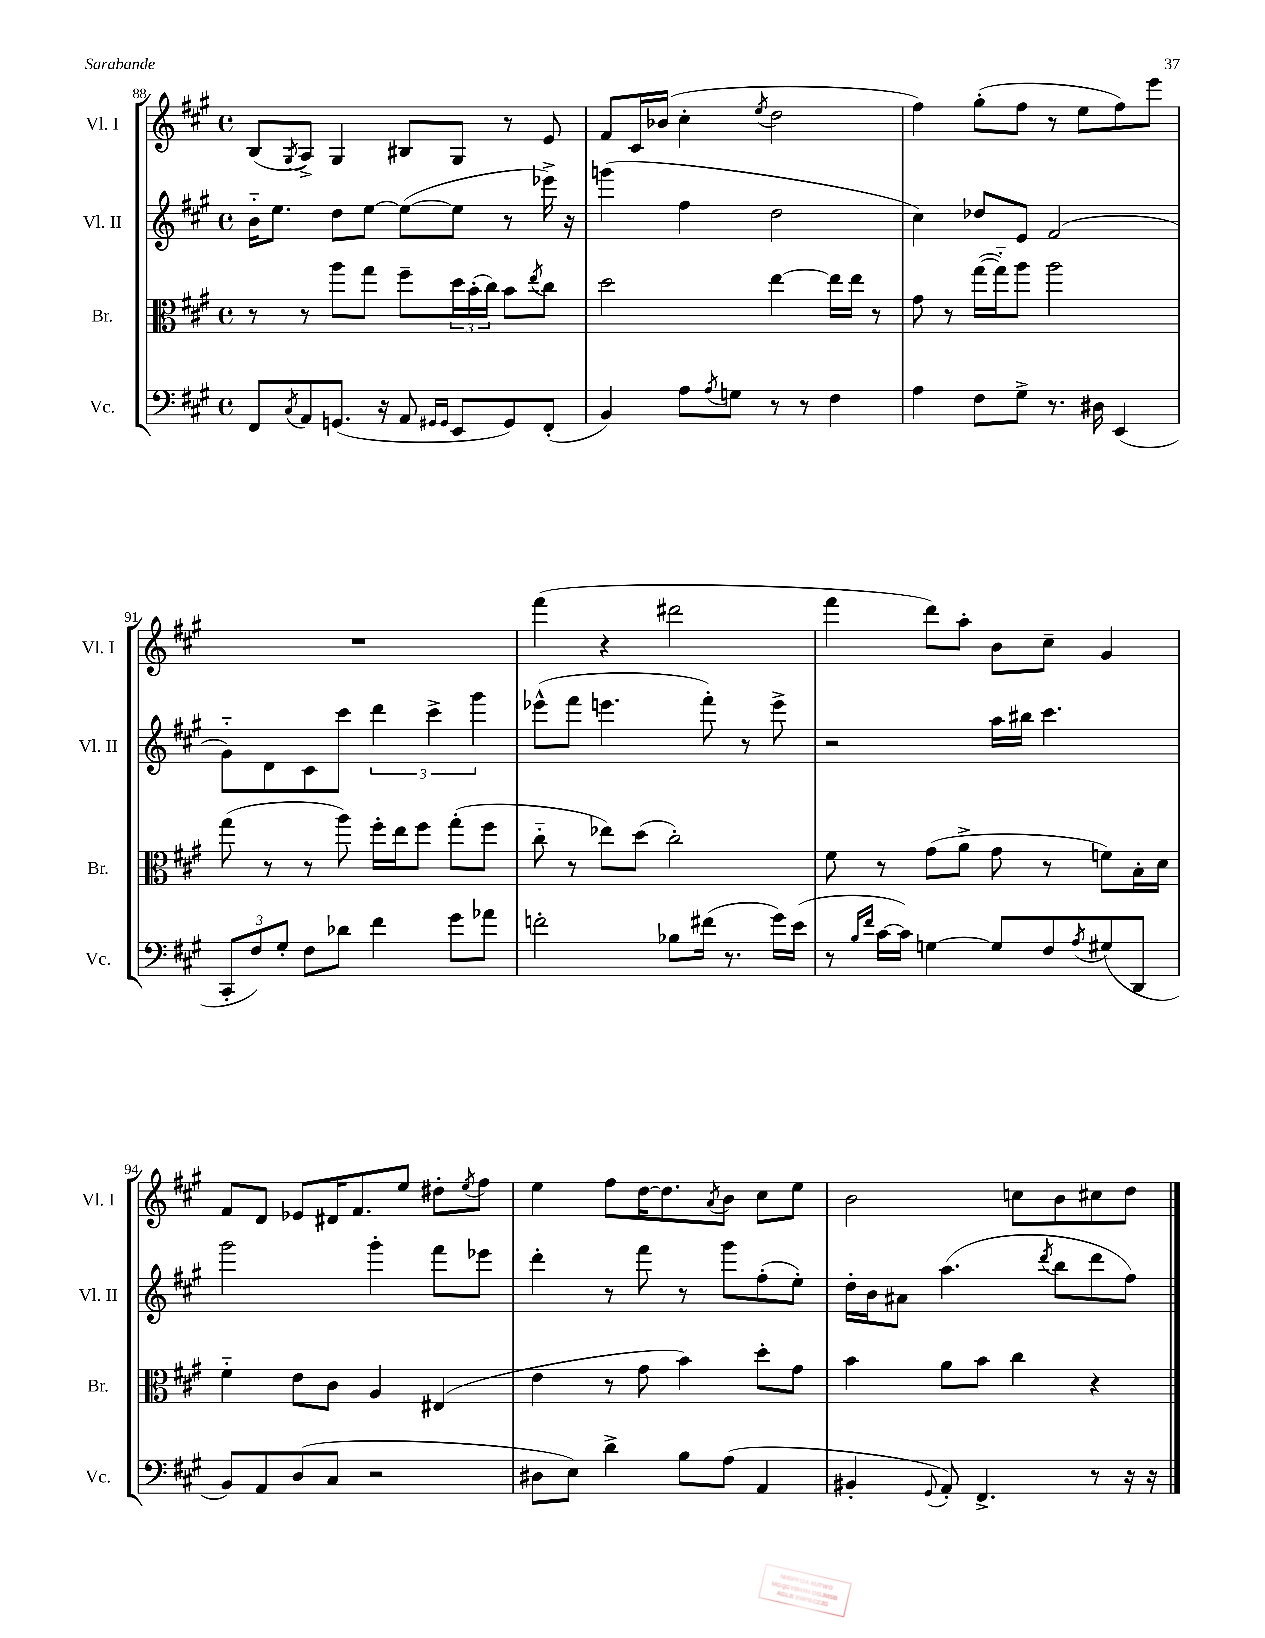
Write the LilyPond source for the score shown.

<<
\new StaffGroup <<
\new Staff = "s0" \with { instrumentName = "Vl. I" shortInstrumentName = "Vl. I" } {
    \clef treble \key a \major \defaultTimeSignature \time 4/4
    b8( \acciaccatura { gis8 } a8->) gis4 bis8 gis8 r8 e'8 |
    fis'8 cis'16 bes'16( cis''4-. \acciaccatura { e''8 } d''2 |
    fis''4) gis''8-.( fis''8 r8 e''8 fis''8) e'''8 |
    R1 |
    fis'''4( r4 dis'''2 |
    fis'''4 d'''8) a''8-. b'8 cis''8-- gis'4 |
    fis'8 d'8 ees'8 dis'16 fis'8. e''8 dis''8-. \acciaccatura { e''8 } fis''8 |
    e''4 fis''8 d''16~ d''8. \acciaccatura { a'8 } b'8 cis''8 e''8 |
    b'2 c''8 b'8 cis''8 d''8 \bar "|." |
}
\new Staff = "s1" \with { instrumentName = "Vl. II" shortInstrumentName = "Vl. II" } {
    \clef treble \key a \major \defaultTimeSignature \time 4/4
    b'16-_ e''8. d''8 e''8~ e''8~( e''8 r8 ees'''16->) r16 |
    g'''4( fis''4 d''2 |
    cis''4) des''8 e'8 fis'2( |
    gis'8-_) d'8 cis'8 cis'''8 \tuplet 3/2 { d'''4 cis'''4-> gis'''4 } |
    ees'''8-^( fis'''8 e'''4. fis'''8-.) r8 e'''8-> |
    r2 a''16 bis''16 cis'''4. |
    gis'''2 gis'''4-. fis'''8 ees'''8 |
    d'''4-. r8 fis'''8 r8 gis'''8 fis''8-.( e''8-.) |
    d''16-. b'16 ais'8 a''4.( \acciaccatura { d'''8 } b''8 d'''8 fis''8) \bar "|." |
}
\new Staff = "s2" \with { instrumentName = "Br." shortInstrumentName = "Br." } {
    \clef alto \key a \major \defaultTimeSignature \time 4/4
    r8 r8 a''8 gis''8 fis''8-- \tuplet 3/2 { d''16 b'16-.( cis''16) } b'8 \acciaccatura { e''8 } cis''8 |
    d''2 e''4~ e''16 e''16 r8 |
    gis'8 r8 gis''16~( gis''16-_) a''8 a''2 |
    gis''8( r8 r8 a''8) fis''16-. e''16 fis''8 gis''8-.( fis''8 |
    cis''8-_ r8 ees''8) d''8( cis''2-.) |
    fis'8 r8 gis'8( a'8-> gis'8 r8 f'8) b16-. d'16 |
    fis'4-_ e'8 cis'8 a4 eis4( |
    e'4 r8 gis'8 b'4) d''8-. gis'8 |
    b'4 a'8 b'8 cis''4 r4 \bar "|." |
}
\new Staff = "s3" \with { instrumentName = "Vc." shortInstrumentName = "Vc." } {
    \clef bass \key a \major \defaultTimeSignature \time 4/4
    fis,8 \acciaccatura { cis8 } a,8 g,8.( r16 a,8 \grace { gis,16 gis,16 } e,8 gis,8) fis,8-.( |
    b,4) a8 \acciaccatura { a8 } g8 r8 r8 fis4 |
    a4 fis8 gis8-> r8. dis16 e,4( |
    \tuplet 3/2 { cis,8-. fis8) gis8-. } fis8 des'8 fis'4 gis'8 aes'8 |
    f'2-. bes8 fis'16( r8. gis'16) e'16( |
    r8 \grace { b16 fis'16 } cis'16~ cis'16) g4~ g8 fis8 \acciaccatura { a8 } gis8( d,8 |
    b,8) a,8 d8( cis8 r2 |
    dis8 e8) d'4-> b8 a8( a,4 |
    bis,4-. \appoggiatura { gis,8 } a,8-.) fis,4.-> r8 r16 r16 \bar "|." |
}
>>
>>
\layout { \context { \Score currentBarNumber = #88 } }
